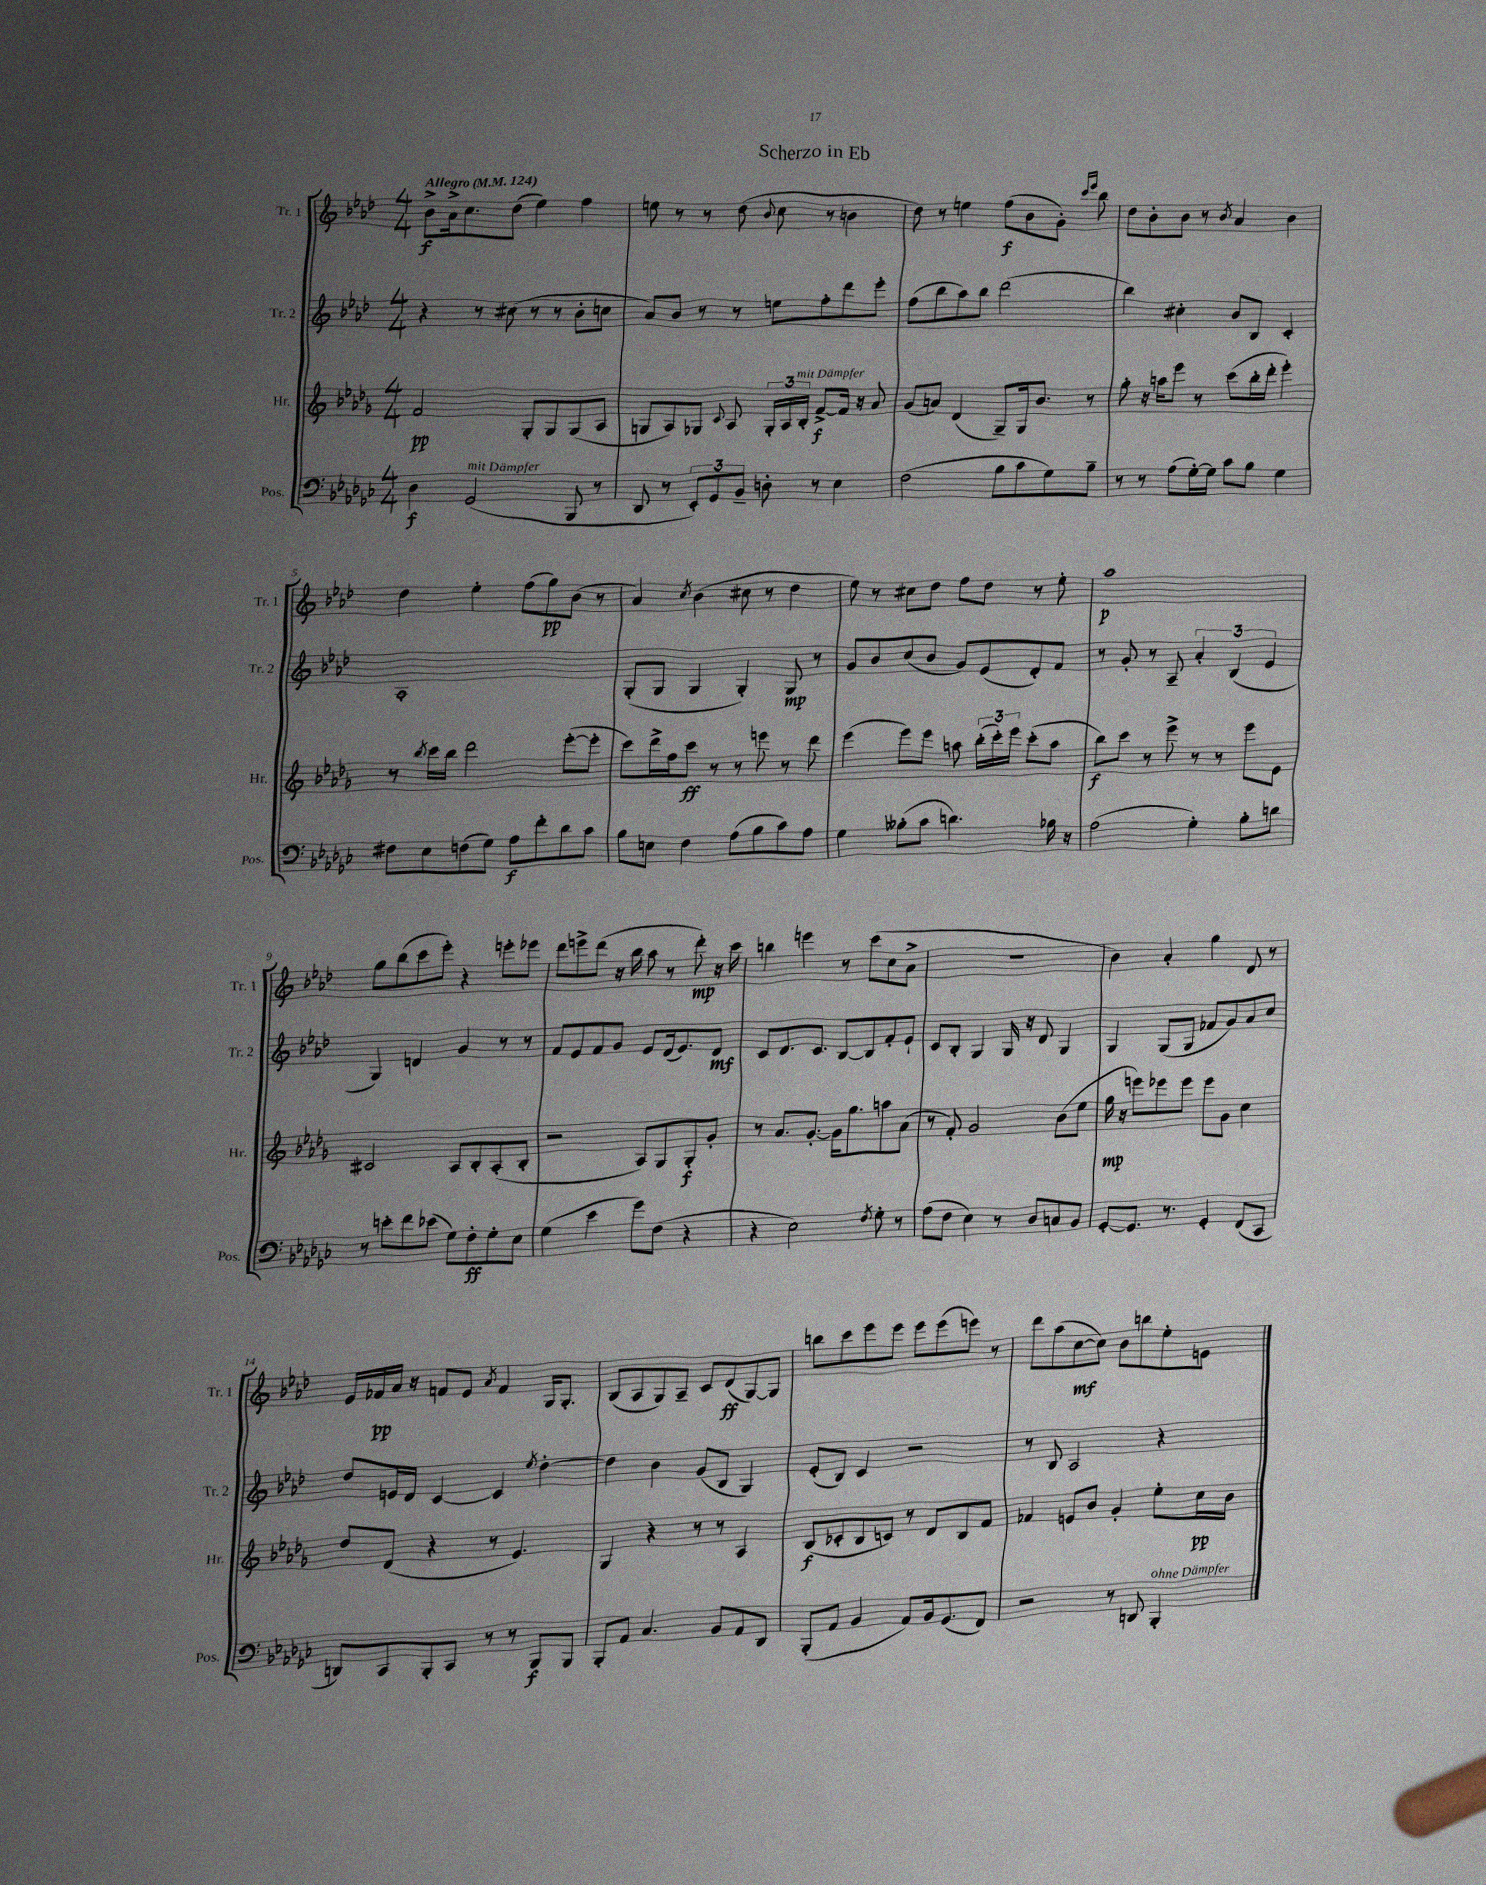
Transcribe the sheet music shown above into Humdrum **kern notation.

**kern	**dynam	**kern	**dynam	**kern	**dynam	**kern	**dynam
*part4	*part4	*part3	*part3	*part2	*part2	*part1	*part1
*staff4	*staff4	*staff3	*staff3	*staff2	*staff2	*staff1	*staff1
*I"Pos.	*	*I"Hr.	*	*I"Tr. 2	*	*I"Tr. 1	*
*I'Pos.	*	*I'Hr.	*	*I'Tr. 2	*	*I'Tr. 1	*
*clefF4	*	*clefG2	*	*clefG2	*	*clefG2	*
*k[b-e-a-d-g-c-]	*	*k[b-e-a-d-g-]	*	*k[b-e-a-d-]	*	*k[b-e-a-d-]	*
*M4/4	*	*M4/4	*	*M4/4	*	*M4/4	*
*MM124	*	*MM124	*	*MM124	*	*MM124	*
=1	=1	=1	=1	=1	=1	=1	=1
!	!	!	!	!	!	!LO:TX:a:B:t=Allegro	!
4D-\	f	2f/	pp	4r	.	8b-^\L	f
.	.	.	.	.	.	16a-^\k	.
.	.	.	.	.	.	8.cc\	.
!LO:TX:a:i:t=mit Dämpfer	!	!	!	!	!	!	!
(2GG-/	.	.	.	8r	.	.	.
.	.	.	.	(8cc#X\	.	(8dd-\J	.
.	.	8G-'/L	.	8r	.	4ee-\)	.
.	.	8G-/	.	8r	.	.	.
8BBB-/	.	(8G-/	.	8b-'\L	.	4ff\	.
8r	.	8A-/J	.	8ccn\J	.	.	.
=2	=2	=2	=2	=2	=2	=2	=2
8DD-/	.	8Gn/L	.	8a-/L)	.	8een\	.
8r	.	8A-/)	.	8b-/J	.	8r	.
12EE-'/L)	.	8G-X/J	.	8r	.	8r	.
12GG-/	.	.	.	.	.	.	.
.	.	8qqc/	.	.	.	.	.
.	.	8A-/	.	8r	.	(8dd-\	.
12BB-~/J	.	.	.	.	.	.	.
.	.	.	.	.	.	8qqb-/	.
8Dn'\	.	24G-'/LL	.	8een\L	.	8cc\	.
.	.	24A-/	.	.	.	.	.
!	!	!LO:TX:a:i:t=mit Dämpfer	!	!	!	!	!
.	.	24B-'/JJ	.	.	.	.	.
8r	.	[8f^/L	f	8ff'\	.	8r	.
4E-\	.	16f/Jk]	.	8ddd-\	.	4bn\	.
.	.	16r	.	.	.	.	.
.	.	8a-/	.	8eee-'\J	.	.	.
=3	=3	=3	=3	=3	=3	=3	=3
(2F\	.	(8g-/L	.	(8ff\L	.	8dd-\)	.
.	.	8an/J)	.	8bb-\	.	8r	.
.	.	(4d-/	.	8aa-\)	.	4een\	.
.	.	.	.	8bb-\J	.	.	.
8B-\L	.	8G-~/L)	.	(2ddd-\	.	(8ff\L	f
8c-\	.	16G-/k	.	.	.	8b-\	.
.	.	8.b-/J	.	.	.	.	.
8G-\)	.	.	.	.	.	8g'\J)	.
.	.	.	.	.	.	16qqccc/LL	.
.	.	.	.	.	.	16qqeee-/JJ	.
8B-~\J	.	8r	.	.	.	8bb-\	.
=4	=4	=4	=4	=4	=4	=4	=4
8r	.	8gg-'\	.	4bb-\)	.	8dd-\L	.
8r	.	16r	.	.	.	8b-'\	.
.	.	16aan\KL	.	.	.	.	.
(8A-\L	.	8eee-\J	.	4cc#X'\	.	8b-\J	.
[16G-'\L)	.	8r	.	.	.	8r	.
16G-\JJ]	.	.	.	.	.	.	.
.	.	.	.	.	.	8qb-/	.
8c-\L	.	(8ccc\L	.	8b-/L	.	4a-/	.
8B-\J	.	16bb-'\L	.	8B-/J	.	.	.
.	.	16ddd-'\JJ	.	.	.	.	.
4G-\	.	4eee-'\)	.	4c'/	.	4b-\	.
!!LO:LB:g=z
=5	=5	=5	=5	=5	=5	=5	=5
8F#X\L	.	8r	.	1A-'	.	4dd-\	.
.	.	8qbb-/	.	.	.	.	.
8E-\	.	16ccc\LL	.	.	.	.	.
.	.	16bb-\JJ	.	.	.	.	.
(8Fn\	.	2ddd-\	.	.	.	4ee-'\	.
8G-\J)	.	.	.	.	.	.	.
8A-\L	f	.	.	.	.	(8ff\L	.
8f'\	.	.	.	.	.	8gg\)	pp
8d-\	.	([8eee-'\L	.	.	.	(8b-\J	.
8c-\J	.	8eee-'\J]	.	.	.	8r	.
=6	=6	=6	=6	=6	=6	=6	=6
8B-\L	.	8ccc\L)	.	(8G'/L	.	4a-/)	.
8En\J	.	16ddd-^\L	.	8G/J	.	.	.
.	.	16ff\J	.	.	.	.	.
.	.	.	.	.	.	8qcc/	.
4F\	.	8ccc\J	ff	4G/	.	(4b-\	.
.	.	8r	.	.	.	.	.
(8A-\L	.	8r	.	4G'/)	.	8cc#X\	.
8B-\	.	8eeen\	.	.	.	8r	.
8c-\)	.	8r	.	8G/	mp	4dd-\	.
8A-\J	.	8ddd-\	.	8r	.	.	.
=7	=7	=7	=7	=7	=7	=7	=7
4G-\	.	(4eee-\	.	8g/L	.	8ee-\)	.
.	.	.	.	8b-/	.	8r	.
(8B--X'\L	.	8eee-\L)	.	(8cc/	.	8cc#X\L	.
8c-\J	.	8eee-\J	.	8b-/J	.	8dd-\J	.
4.dn\)	.	8aan\	.	8g/L)	.	8ff\L	.
.	.	(24bb-'\LL	.	(8e-/	.	8dd-\J	.
.	.	24ccc'\)	.	.	.	.	.
.	.	24eee-\JJ	.	.	.	.	.
.	.	(8ccc'\L	.	8d-'/)	.	8r	.
16B-X\	.	8aa\J	.	8f/J	.	8ee-'\	.
16r	.	.	.	.	.	.	.
=8	=8	=8	=8	=8	=8	=8	=8
(2A-\	.	8bb-\L)	f	8r	.	1aa-	p
.	.	8ccc\J	.	8g'/	.	.	.
.	.	8r	.	8r	.	.	.
.	.	8eee-^\	.	8A-~/	.	.	.
4G-'\)	.	8r	.	6a-'/	.	.	.
.	.	8r	.	.	.	.	.
.	.	.	.	(6B-/	.	.	.
8B-'\L	.	8eee-\L	.	.	.	.	.
.	.	.	.	6e-/	.	.	.
8dn\J	.	8e-\J	.	.	.	.	.
!!LO:LB:g=z
=9	=9	=9	=9	=9	=9	=9	=9
8r	.	2c#X/	.	4G/)	.	8gg\L	.
8en'\L	.	.	.	.	.	(8bb-\	.
8f\	.	.	.	4dn/	.	8ccc\	.
(8e-X\J	.	.	.	.	.	8eee-'\J)	.
8G-\L)	.	8A-/L	.	4g/	.	4r	.
8F'\	ff	8B-'/	.	.	.	.	.
8G-'\	.	(8A-'/	.	8r	.	8eeen'\L	.
8E-\J	.	8B-'/J	.	8r	.	8eee-X\J	.
=10	=10	=10	=10	=10	=10	=10	=10
(4G-\	.	2r	.	8f/L	.	8ddd-\L	.
.	.	.	.	8e-/	.	8eeen^\	.
4e-\	.	.	.	8f/	.	(8ddd-\J	.
.	.	.	.	8g/J	.	16r	.
.	.	.	.	.	.	16bb-\	.
8g-\L)	.	8A-/L)	.	8e-/L	.	8aa-\	.
(8F\J	.	8G-/	.	(16d-/k	.	8r	.
.	.	.	.	8.e-/)	.	.	.
4r	.	8G-'/	f	.	.	8ddd-'\)	mp
.	.	8g-'/J	.	8d-/J	mf	16r	.
.	.	.	.	.	.	16ccc\	.
=11	=11	=11	=11	=11	=11	=11	=11
4r	.	8r	.	8c/L	.	4bbn\	.
.	.	8.a-/L	.	8.d-/	.	.	.
2E-\)	.	.	.	.	.	4eeen\	.
.	.	[8.g-'/J	.	8.c/J	.	.	.
.	.	16g-\KL]	.	[8B-/L	.	8r	.
.	.	8.gg-\	.	.	.	.	.
.	.	.	.	8B-/]	.	(8ccc\L	.
8qF/	.	.	.	.	.	.	.
8G-'\	.	8aan\	.	8f'/	.	8cc\	.
8r	.	(8a-\J	.	8e-`/J	.	8a-^\J	.
=12	=12	=12	=12	=12	=12	=12	=12
(8A-\L	.	8r	.	8c/L	.	1r	.
8F\J	.	8f'/)	.	8B-'/J	.	.	.
4E-\)	.	2g-/	.	4G/	.	.	.
8r	.	.	.	16G/	.	.	.
.	.	.	.	16r	.	.	.
8D-/L	.	.	.	8d-/	.	.	.
8Cn/	.	(8b-\L	.	4G/	.	.	.
8BB-/J	.	8ee-\J	.	.	.	.	.
=13	=13	=13	=13	=13	=13	=13	=13
[8GG-'/L	.	16gg-\	mp	4G/	.	4b-\)	.
.	.	16r	.	.	.	.	.
8.GG-/J]	.	8eeen\L)	.	.	.	.	.
.	.	8eee-X\	.	(8G/L	.	4a-'/	.
8.r	.	.	.	.	.	.	.
.	.	8eee-\J	.	8G/J	.	.	.
4GG-'/	.	8eee-\L	.	8f-X/L	.	4gg\	.
.	.	8g-\J	.	8g/)	.	.	.
(8FF/L	.	4cc\	.	8a-/	.	8d-/	.
8CC-/J	.	.	.	8cc/J	.	8r	.
!!LO:LB:g=z
=14	=14	=14	=14	=14	=14	=14	=14
8DDn/L)	.	8dd-/L	.	8dd-/L	.	16e-/LL	.
.	.	.	.	.	.	16f-X/	pp
8CC-/	.	(8d-/J	.	16en/L	.	16a-/JJ	.
.	.	.	.	16d-/JJ	.	16r	.
8BBB-'/	.	4r	.	[4c/	.	8fn/L	.
8CC-/J	.	.	.	.	.	8e-/J	.
.	.	.	.	.	.	8qa-/	.
8r	.	8r	.	4c/]	.	4f/	.
8r	.	4.e-/)	.	.	.	.	.
.	.	.	.	8qee-/	.	.	.
8BBB-/L	f	.	.	[4dd-'\	.	16G/KL	.
.	.	.	.	.	.	8.G'/J	.
8BBB-/J	.	.	.	.	.	.	.
=15	=15	=15	=15	=15	=15	=15	=15
8BBB-'/L	.	4G-/	.	4dd-\]	.	(8B-/L	.
8AA-/J	.	.	.	.	.	8A-/	.
4.C-/	.	4r	.	4b-\	.	8G/)	.
.	.	.	.	.	.	8A-~/J	.
.	.	8r	.	(8g/L	.	8c/L	.
8BB-/L	.	8r	.	8B-/J	.	(8d-/	ff
8AA-/	.	4A-/	.	4G/)	.	[8G/)	.
8DD-/J	.	.	.	.	.	8G/J]	.
=16	=16	=16	=16	=16	=16	=16	=16
(8BBB-'/L	.	(8B-/L	f	(8e-'/L	.	8bbn\L	.
8AA-/J	.	8c-X'/	.	8B-/J)	.	8ccc\	.
4BB-/	.	8B-/	.	4c/	.	8eee-\	.
.	.	8cn/J)	.	.	.	8eee-\J	.
8AA-/L)	.	8r	.	2r	.	8eee-\L	.
16BB-/k	.	8d-/L	.	.	.	(8eee-\	.
(8.GG-/	.	.	.	.	.	.	.
.	.	8B-/	.	.	.	8eeen\J)	.
8FF/J)	.	8f/J	.	.	.	8r	.
=17	=17	=17	=17	=17	=17	=17	=17
2r	.	4f-X/	.	8r	.	8ddd-\L	.
.	.	.	.	8B-/	.	(8aa-\	.
.	.	8en/L	.	2A-/	.	[8cc\	mf
.	.	8b-/J	.	.	.	8cc\J])	.
8r	.	4g-'/	.	.	.	8b-\L	.
8DDn/	.	.	.	.	.	8bbn\	.
!LO:TX:a:i:t=ohne Dämpfer	!	!	!	!	!	!	!
4BBB-'/	.	8ee-'\L	.	4r	.	8ee-'\	.
.	.	16cc\L	pp	.	.	8en\J	.
.	.	16b-\JJ	.	.	.	.	.
==	==	==	==	==	==	==	==
*-	*-	*-	*-	*-	*-	*-	*-
